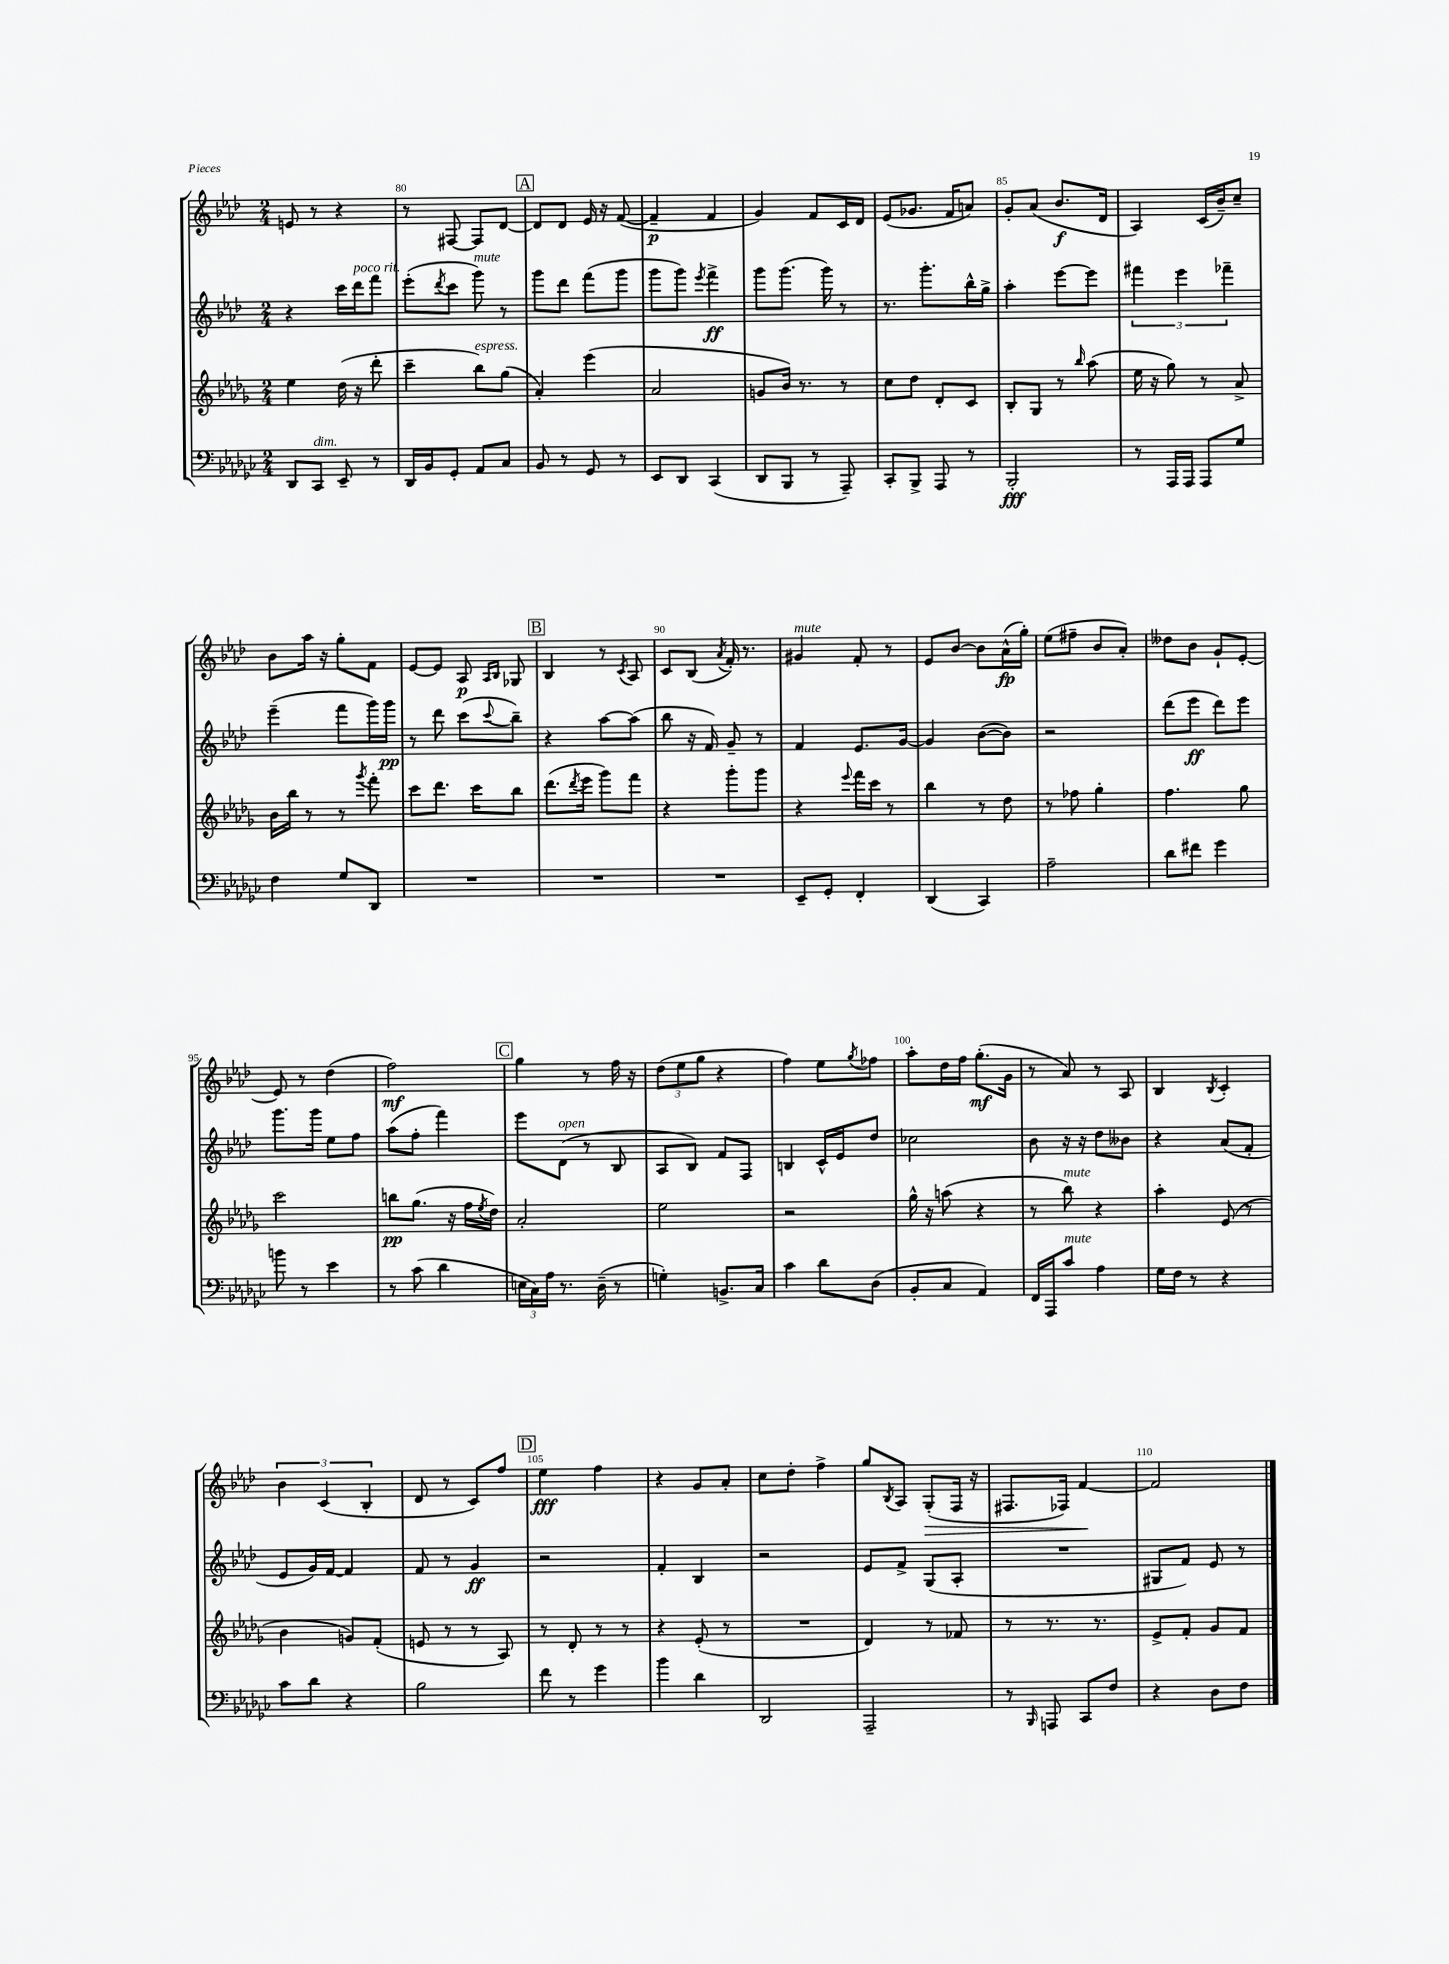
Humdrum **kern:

**kern	**kern	**kern	**kern
*staff4	*staff3	*staff2	*staff1
*clefF4	*clefG2	*clefG2	*clefG2
*k[b-e-a-d-g-c-]	*k[b-e-a-d-g-]	*k[b-e-a-d-]	*k[b-e-a-d-]
*M2/4	*M2/4	*M2/4	*M2/4
8DD-	4ee-	4r	8e
8CC-	.	.	8r
8EE-~	(16dd-	16ccc	4r
.	16r	16ddd-	.
8r	8ddd-'	8fff	.
=	=	=	=
16DD-	4ccc~	(8eee-'	8r
16BB-	.	.	.
.	.	8qddd-	.
8GG-'	.	8ccc	[8F#
8AA-	8bb-)	8ggg)	8F#]
8C-	(8gg-	8r	[8d-
=	=	=	=
8BB-	4a-')	8ggg	8d-]
8r	.	8ddd-	8d-
8GG-	(4eee-	(8fff	16e-
.	.	.	16r
8r	.	8ggg	([8f
=	=	=	=
8EE-	2a-	8ggg	4f~]
8DD-	.	8ggg)	.
.	.	8qeee-	.
(4CC-	.	4fff^	4f
=	=	=	=
8DD-	8g	8ggg	4g)
8BBB-	16b-)	(8.ggg	.
.	8.r	.	.
8r	.	.	8f
.	.	16ggg)	.
8AAA-~)	8r	8r	16c
.	.	.	16d-
=	=	=	=
8CC-'	8cc	8.r	(8e-
8BBB-^	8dd-	.	8.g-
.	.	8.ggg'	.
8AAA-	8d-'	.	.
.	.	.	16f
8r	8c	16bb-^^	8a)
.	.	16gg^	.
=	=	=	=
2BBB-'	8B-'	4aa-'	8g'
.	8G-	.	(8a-
.	8r	[8eee-	8.b-
.	16qqbb-	.	.
.	(8aa-	8eee-]	.
.	.	.	16d-
=	=	=	=
8r	16ee-	6fff#	4A-)
.	16r	.	.
16AAA-	8gg-)	.	.
.	.	6eee-	.
16AAA-	.	.	.
8AAA-	8r	.	(16c
.	.	.	16b-~)
.	.	6fff-~	.
8G-	8a-^	.	8cc~
=	=	=	=
4F	16b-	(4eee-~	8b-
.	16bb-	.	.
.	8r	.	16aa-
.	.	.	16r
8G-	8r	8fff	8gg'
.	8qggg-	.	.
8DD-	8fff'	16ggg)	8f
.	.	16ggg	.
=	=	=	=
2r	8ccc	8r	[8e-
.	8.ddd-	8ddd-	8e-]
.	.	(8ccc	8A-
.	16ccc	.	.
.	.	.	16qqA-
.	.	8qqccc	16qqB-
.	8bb-	8bb-~)	8G-
=	=	=	=
2r	(8.ddd-	4r	4B-
.	8qddd-	.	.
.	16eee-	.	.
.	8ggg-)	[8aa-	8r
.	.	.	8qc
.	8fff	(8aa-]	8A-
=	=	=	=
2r	4r	8bb-	8c
.	.	16r	(8B-
.	.	16f)	.
.	.	.	8qa-
.	8ggg-'	8g~	16f')
.	.	.	8.r
.	8ggg-	8r	.
=	=	=	=
8EE-~	4r	4f	4g#
8GG-'	.	.	.
.	8qqeee-	.	.
4FF'	16fff	8.e-	8f'
.	16ccc	.	.
.	8r	.	8r
.	.	[16g	.
=	=	=	=
(4DD-	4bb-	4g]	8e-
.	.	.	[8b-
4CC-)	8r	([8b-	8b-]
.	8dd-	8b-])	(16a-^^
.	.	.	16gg')
=	=	=	=
2A-~	8r	2r	(8ee-
.	8ff-	.	8ff#~
.	4gg-'	.	8b-
.	.	.	8a-')
=	=	=	=
8d-	4.ff	(8ddd-	8dd--
8f#	.	8eee-	8b-
4g-	.	8ddd-)	8g`
.	8gg-	8eee-	[8e-'
=	=	=	=
8b	2ccc	8.ggg	8e-]
8r	.	.	8r
.	.	16ggg	.
4e-	.	8ee-	(4dd-
.	.	8ff	.
=	=	=	=
8r	8bb	(8aa-	2ff)
(8c-	(8.gg-	8ff'	.
4d-	.	4fff)	.
.	16r	.	.
.	16ff	.	.
.	8qee-	.	.
.	16dd-)	.	.
=	=	=	=
24E	2a-'	8eee-	4gg
24C-)	.	.	.
24A-	.	.	.
8.r	.	(8d-	.
.	.	8r	8r
(16D-~	.	.	.
8r	.	8B-	16ff
.	.	.	16r
=	=	=	=
4G')	2ee-	8A-	(12dd-
.	.	.	12ee-
.	.	8B-)	.
.	.	.	12gg
8.BB^	.	8f	4r
.	.	8F	.
16C-	.	.	.
=	=	=	=
4c-	2r	4B	4ff)
8d-	.	16c^^	8ee-
.	.	16e-	.
.	.	.	8qgg
(8D-	.	8dd-	8ff-
=	=	=	=
8BB-'	16gg-^^	2cc-	8aa-'
.	16r	.	.
8C-	(8aa	.	16dd-
.	.	.	16ff
4AA-)	4r	.	(8.gg'
.	.	.	16g
=	=	=	=
16FF	8r	8b-	8r
16AAA-	.	.	.
8c-	8bb-)	16r	8a-)
.	.	16r	.
4A-	4r	8dd-	8r
.	.	8b--	8A-
=	=	=	=
16G-	4aa-'	4r	4B-
16F	.	.	.
8r	.	.	.
.	.	.	8qB-
4r	(8e-	(8a-	4c'
.	8r	8f'	.
=	=	=	=
8c-	4b-	8e-	6b-
8d-	.	16g)	.
.	.	.	(6c
.	.	[16f	.
4r	8g)	4f]	.
.	.	.	6B-'
.	(8f'	.	.
=	=	=	=
2B-	8e	8f	8d-
.	8r	8r	8r
.	8r	4g	8c)
.	8A-)	.	8ff
=	=	=	=
8f	8r	2r	4ee-
8r	8d-'	.	.
4g-	8r	.	4ff
.	8r	.	.
=	=	=	=
4b-	4r	4f'	4r
4d-	(8e-'	4B-	8g
.	8r	.	8a-'
=	=	=	=
2DD-	2r	2r	8cc
.	.	.	8dd-'
.	.	.	4ff^
=	=	=	=
2AAA-~	4d-)	8e-	8gg
.	.	.	8qB-
.	.	8f^	8A-
.	8r	(8G	(8G'
.	8f-	8A-'	16F
.	.	.	16r
=	=	=	=
8r	8r	2r	8.F#
16qqBBB-	.	.	.
8AAA	8.r	.	.
.	.	.	16F-)
8CC-	.	.	[4f
.	8.r	.	.
8F	.	.	.
=	=	=	=
4r	8e-^	8G#	2f]
.	8f'	8f)	.
8D-	8g-	8e-	.
8F	8f	8r	.
==	==	==	==
*-	*-	*-	*-
